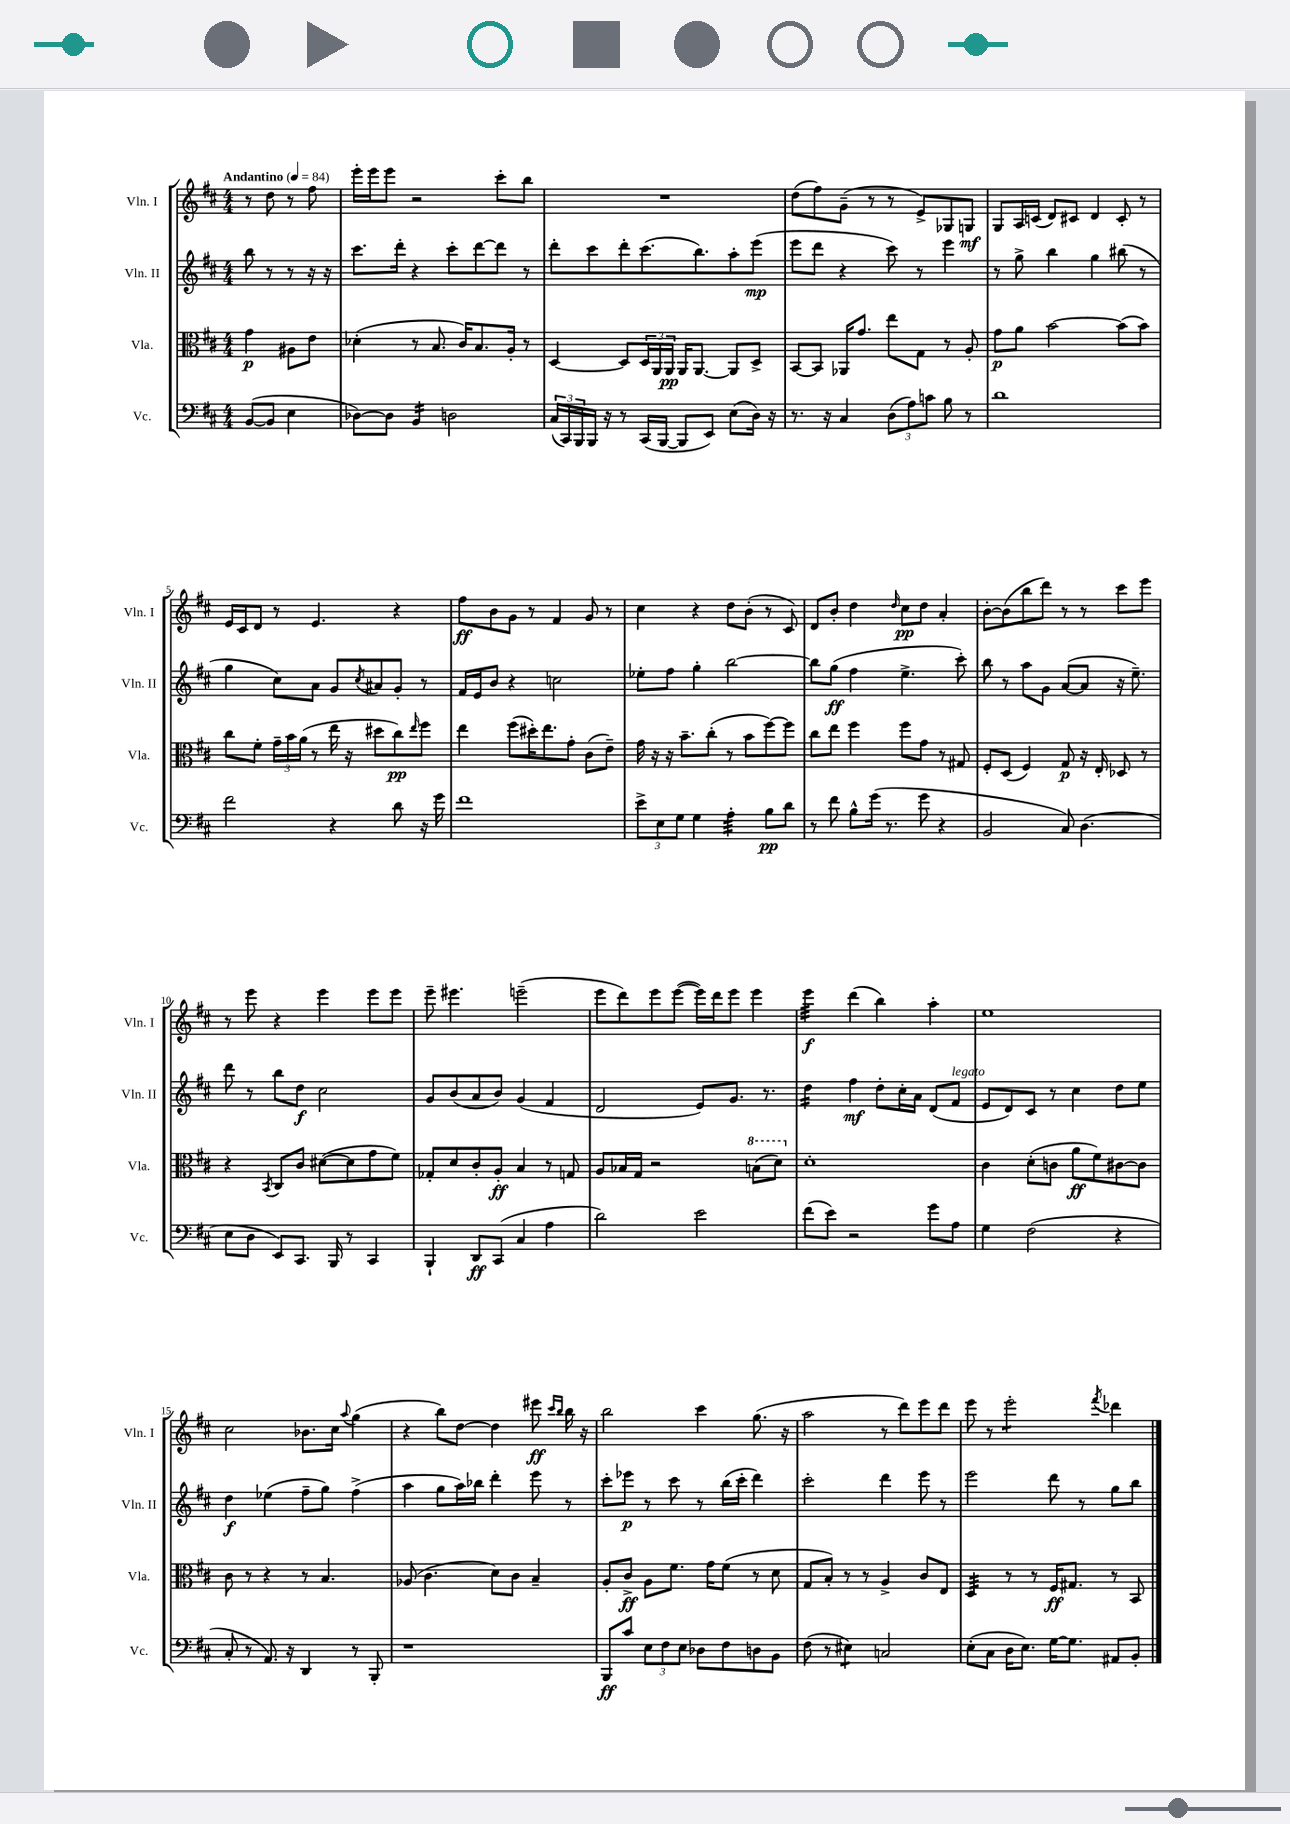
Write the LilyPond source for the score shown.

<<
\new StaffGroup <<
\new Staff = "s0" \with { instrumentName = "Vln. I" shortInstrumentName = "Vln. I" } {
    \clef treble \key d \major \numericTimeSignature \time 4/4 \partial 2 \tempo "Andantino" 4 = 84
    r8 d''8 r8 fis''8 |
    e'''16-. e'''16 e'''8 r2 cis'''8-. b''8 |
    R1 |
    d''8( fis''8) g'8--( r8 r8 e'8->) ges8 g8\mf |
    g8 a16 c'16( d'8) cis'8 d'4 cis'8-. r8 |
    e'16 cis'16 d'8 r8 e'4. r4 |
    fis''8\ff b'8 g'8 r8 fis'4 g'8 r8 |
    cis''4 r4 d''8 b'8-.( r8 cis'8) |
    d'8 b'8-. d''4 \grace { d''16 } cis''8\pp d''8 a'4-. |
    b'8~-. b'8( b''8 d'''8) r8 r8 cis'''8 e'''8 |
    r8 e'''8 r4 e'''4 e'''8 e'''8 |
    e'''8-- eis'''4. e'''2--( |
    e'''8 d'''8) e'''8 e'''8~( e'''16) d'''16 e'''8 e'''4 |
    e'''4:32\f d'''4( b''4) a''4-. |
    e''1 |
    cis''2 bes'8. cis''16 \appoggiatura { a''8 } g''4( |
    r4 b''8) d''8~ d''4 eis'''8\ff \grace { cis'''16 b''16 } b''16 r16 |
    b''2 cis'''4 g''8.( r16 |
    a''2 r8 d'''8) e'''8 d'''8 |
    e'''8 r8 e'''2:8-. \acciaccatura { fis'''8 } des'''4 \bar "|." |
}
\new Staff = "s1" \with { instrumentName = "Vln. II" shortInstrumentName = "Vln. II" } {
    \clef treble \key d \major \numericTimeSignature \time 4/4 \partial 2
    b''8 r8 r8 r16 r16 |
    cis'''8. d'''16-. r4 cis'''8-. d'''8~ d'''8 r8 |
    d'''8-. cis'''8 d'''8-. cis'''8.( b''8.) a''8-. e'''8\mp( |
    e'''8 d'''8 r4 cis'''8) r8 e'''4 |
    r8 g''8-> b''4 g''4 bis''8( r8 |
    g''4 cis''8) a'8 g'8 \acciaccatura { cis''8 } ais'8 g'8-. r8 |
    fis'16 e'16 b'8 r4 c''2 |
    ees''8-. fis''8 g''4-. b''2~ |
    b''8 g''8\ff( fis''4 e''4.-> cis'''8-.) |
    b''8 r8 a''8 g'8 a'8~( a'8 r16 e''8.--) |
    d'''8 r8 b''8 d''8\f cis''2 |
    g'8 b'8( a'8 b'8) g'4( fis'4 |
    d'2 e'8) g'8. r8. |
    d''4:16 fis''4\mf d''8-. cis''16-. a'16 d'8( fis'8^\markup { \italic "legato" } |
    e'8 d'8) cis'8 r8 cis''4 d''8 e''8 |
    d''4\f ees''4( fis''8-- g''8) fis''4->( |
    a''4 g''8 a''16) bes''16 d'''4-. e'''8 r8 |
    cis'''8-. ees'''8\p r8 cis'''8 r8 b''16( cis'''16-. d'''4) |
    cis'''2-. d'''4 e'''8 r8 |
    e'''2 d'''8 r8 g''8 b''8 \bar "|." |
}
\new Staff = "s2" \with { instrumentName = "Vla." shortInstrumentName = "Vla." } {
    \clef alto \key d \major \numericTimeSignature \time 4/4 \partial 2
    g'4\p ais8 e'8 |
    des'4-.( r8 b8. cis'16) b8. a16-. r8 |
    d4~ d8 \tuplet 3/2 { d16 a,16 a,16\pp } a,16 a,8.~ a,8 d8-> |
    b,8~ b,8 aes,16 g'8. e''8 g8 r8 a8-. |
    g'8\p a'8 b'2~ b'8( b'8) |
    cis''8 fis'8-. \tuplet 3/2 { g'16-- b'16 a'16( } r8 e''16 r16 dis''8 cis''8\pp) \grace { e''16 } fis''8 |
    e''4 fis''8( dis''16-.) e''8. g'8-. cis'8( e'8--) |
    g'16 r16 r16 b'8.-- cis''8-.( r8 b'8 fis''8~) fis''8 |
    cis''8 e''8 fis''4 fis''8 g'8 r8 gis8 |
    fis8-. d8( fis4) g8\p r16 e16-. des8 r8 |
    r4 \acciaccatura { b,8 } cis8 cis'8 dis'8~( dis'8 g'8 fis'8) |
    ges8-. d'8 cis'8-. a8-.\ff b4 r8 g8 |
    a8 bes16 g16 r2 \ottava #1 b'!8( d''8) \ottava #0 |
    d'1-. |
    cis'4 d'8-.( c'8 a'8\ff fis'8) cis'8~ cis'8 |
    cis'8 r8 r4 r8 b4. |
    aes8( cis'4. d'8) cis'8 b4-- |
    a8-. cis'8->\ff a8 fis'8. g'16 fis'8( r8 d'8 |
    g8 b8-.) r8 r8 a4-> cis'8 e8 |
    d4:32 r8 r8 fis16\ff gis8. r8 b,8 \bar "|." |
}
\new Staff = "s3" \with { instrumentName = "Vc." shortInstrumentName = "Vc." } {
    \clef bass \key d \major \numericTimeSignature \time 4/4 \partial 2
    b,8~( b,8 e4 |
    des8~) des8 b,4:16 d2 |
    \tuplet 3/2 { cis16( cis,16) b,,16 } b,,16 r16 r8 cis,16( b,,16~ b,,8 e,8) e8( d16) r16 |
    r8. r16 cis4 \tuplet 3/2 { d8( a8) c'8 } b8 r8 |
    d'1 |
    fis'2 r4 d'8 r16 g'16 |
    fis'1 |
    \tuplet 3/2 { e'8-> e8 g8 } g4 a4:32-. b8\pp d'8 |
    r8 fis'8 b8-^ g'16( r8. g'8 r4 |
    b,2 cis8) d4.( |
    e8 d8 e,8) cis,8. b,,16 r8 cis,4 |
    b,,4-! d,8\ff cis,8( cis4 a4 |
    d'2) e'2 |
    fis'8( e'8) r2 g'8 a8 |
    g4 fis2( r4 |
    cis8-. r8 a,8.) r16 d,4 r8 b,,8-. |
    r1 |
    b,,8\ff cis'8 \tuplet 3/2 { e8 fis8 e8 } des8 fis8 d8 b,8 |
    fis8( r8 eis4:8) c2 |
    e8-.( cis8 d16 e8.) g16~ g8. ais,8 b,8-. \bar "|." |
}
>>
>>
